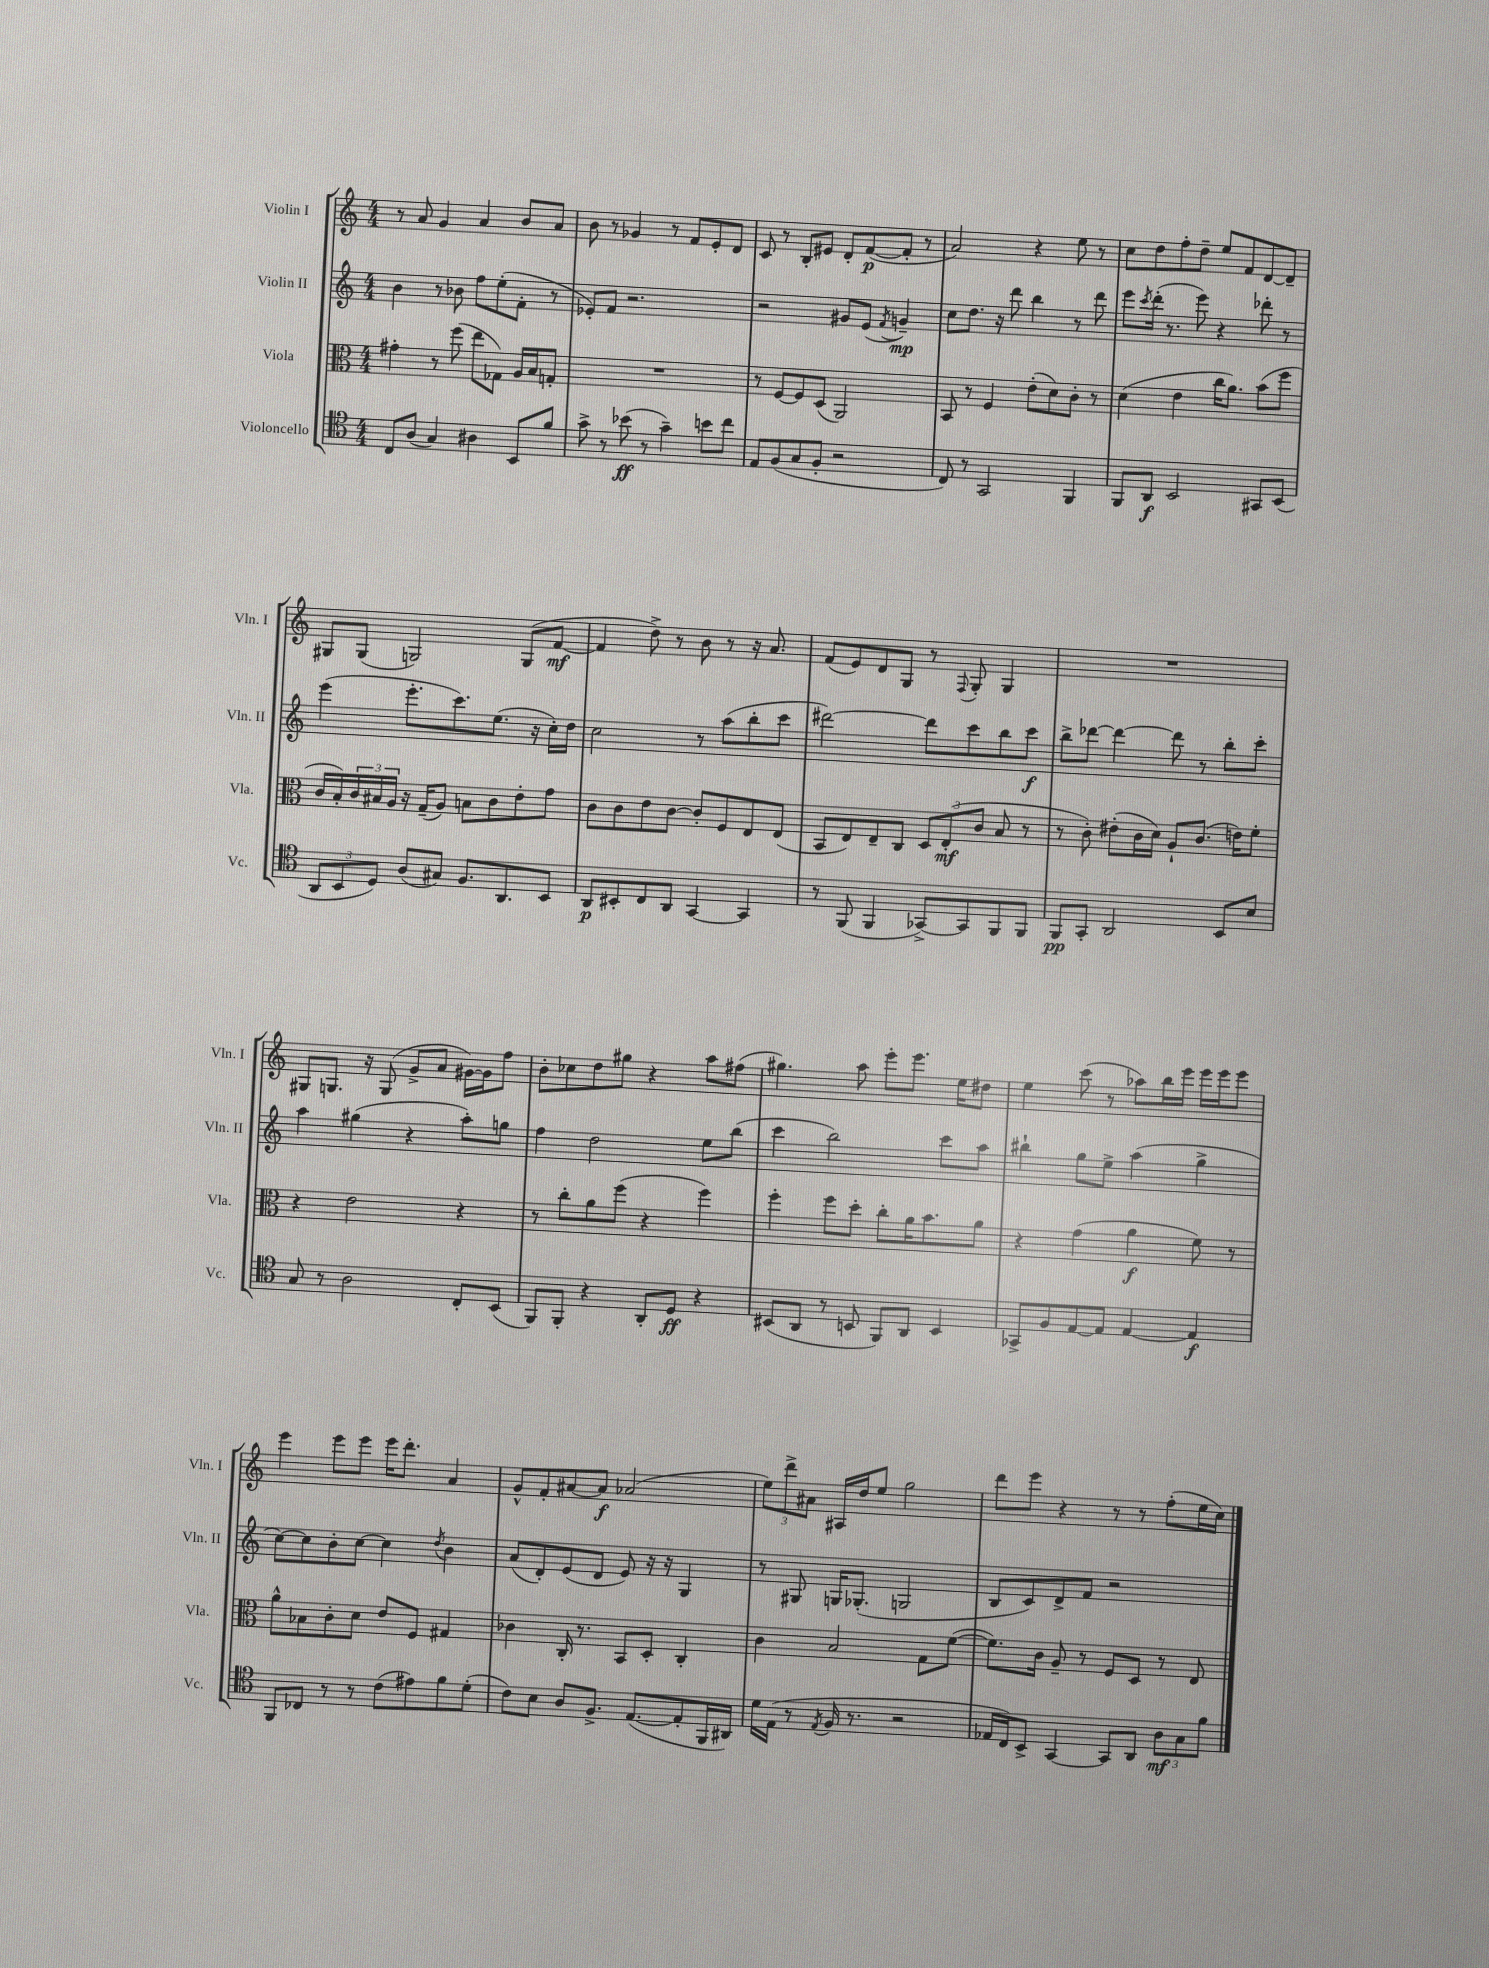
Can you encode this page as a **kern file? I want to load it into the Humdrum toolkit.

**kern	**kern	**kern	**kern
*staff4	*staff3	*staff2	*staff1
*clefC4	*clefC3	*clefG2	*clefG2
*k[]	*k[]	*k[]	*k[]
*M4/4	*M4/4	*M4/4	*M4/4
8C	4g#'	4b	8r
(8A	.	.	8a
4G)	8r	8r	4g
.	(8ff	8b-	.
4A#	8ee	8ff	4a
.	8G-)	(8ee'	.
8BB	16A	8f'	8b
.	16B	.	.
8f	8G'	8r	8a
=	=	=	=
8g^	1r	8e-')	8b
8r	.	8f	8r
(8b-	.	2.r	4g-
8r	.	.	.
4g~)	.	.	8r
.	.	.	8f
8b	.	.	8e'
8cc	.	.	8d
=	=	=	=
8E	8r	2r	8c
(8F	[8F	.	8r
8G	8F]	.	8B'
8F'	(8D	.	8e#
2r	2AA)	8g#	8d'
.	.	(8e	([8f
.	.	8qf	.
.	.	4g~)	8f']
.	.	.	8r
=	=	=	=
8C)	8BB	8cc	2a)
8r	8r	8.dd	.
2GG	4F	.	.
.	.	16r	.
.	.	8ddd	.
.	(8e'	4bb	4r
.	8d)	.	.
4FF	8c'	8r	8ee
.	8r	8ddd	8r
=	=	=	=
8FF	(4d	8eee	8cc
.	.	8qccc	.
8AA	.	(16ddd'	8dd
.	.	8.r	.
2BB	4e	.	8ff'
.	.	8eee)	8dd~
.	16cc	4r	8ee
.	8.a)	.	.
.	.	.	8f
8GG#	(8b	8ddd-'	[8d
(8BB	8ff	8r	8d~]
=	=	=	=
12AA	16c	(4eee	8G#
.	16B')	.	.
12BB	.	.	.
.	24c	.	(8G#
12D)	24B#	.	.
.	24A	.	.
(8A	16r	8.eee'	2G)
.	(16G~	.	.
8G#)	8A)	.	.
.	.	8.ccc)	.
8.F	8B	.	.
.	8c	(8.ee	.
8.AA	.	.	.
.	8e'	.	(8G
.	.	16r	.
8BB	8g	16cc')	[8f
.	.	16dd	.
=	=	=	=
8AA	8c	2cc	4f]
8BB#'	8c	.	.
8C	8e	.	8dd^)
8AA	[8c	.	8r
[4GG	8c']	8r	8b
.	8F	(8aa	8r
4GG]	8E	8bb'	16r
.	.	.	8.a
.	(8E	8ccc	.
=	=	=	=
8r	8BB	[2ddd#)	(8f
(8FF	8E)	.	8e)
4FF	8E~	.	8d
.	8C	.	8G
[8GG-^)	12D	8ddd#]	8r
.	(12E'	.	.
.	.	.	8qqF
8GG-]	.	8ccc	8G'
.	12c	.	.
8FF	8B	8bb	4G
8FF	8r	8ccc	.
=	=	=	=
8FF	8r	8bb^	1r
8GG'	8c')	[8ddd-	.
2AA	(8e#'	4ddd-_	.
.	16c	.	.
.	16d)	.	.
.	8A`	8ddd-]	.
.	(8.c	8r	.
8BB	.	8bb'	.
.	16e)	.	.
8B	8f'	8ccc'	.
=	=	=	=
8G	4r	4aa	8G#
8r	.	.	8.G
2A	2e	(4gg#	.
.	.	.	16r
.	.	.	(8G
.	.	4r	8g^
.	.	.	8a
8C'	4r	8aa')	[16g#)
.	.	.	16g#]
(8BB	.	8gg	8ff
=	=	=	=
8FF)	8r	4ff	8b'
8FF'	8cc'	.	8cc-
4r	8a	2dd	8dd
.	(8ff	.	8gg#
8AA'	4r	.	4r
8D	.	.	.
4r	4ff)	8ee	8aa
.	.	(8bb	(8ff#
=	=	=	=
(8BB#	4ff'	4ccc	4.gg#)
8AA	.	.	.
8r	8ff	2bb)	.
8BB	8dd'	.	8aa
8FF)	8cc'	.	8eee'
8AA	16a	.	8.eee
.	8.b	.	.
4BB	.	8ccc	.
.	.	.	16ee
.	8a	8aa	8dd#
=	=	=	=
8GG-^	4r	4bb#`	4ee
8F	.	.	.
[8E	(4g	8gg	(8ccc
8E]	.	8ee^	8r
[4E	4a	(4aa	8aa-)
.	.	.	16bb
.	.	.	16eee
4E]	8f)	4gg^	16eee
.	.	.	16eee
.	8r	.	8eee
=	=	=	=
8FF	8a^^	[8cc)	4eee
8C-	8B-	8cc]	.
8r	8c'	8b'	8eee
8r	8d	[8cc	8eee
(8c	8e	4cc]	16eee
.	.	.	8.ddd'
8e#)	8F	.	.
.	.	8qdd	.
8f	4G#	4b	4a
(8d'	.	.	.
=	=	=	=
8c)	4c-	(8a	8g^^
8B	.	8d')	8f'
8A	16C'	(8e	[8a#
.	8.r	.	.
8.F^	.	8d	8a#]
.	8BB	8e)	(2a-
([8.E	.	.	.
.	8D'	16r	.
.	.	16r	.
8E']	4C'	4G	.
16FF	.	.	.
16AA#)	.	.	.
=	=	=	=
16d	4c	8r	12ee)
(16E	.	.	.
.	.	.	12ddd^
8r	.	8G#	.
.	.	.	12a#
8qE	.	.	.
16F	2B	16G	16A#
8.r	.	(8.G-'	16dd
.	.	.	8ee
2r	.	2G	2gg
.	8G	.	.
.	([8f	.	.
=	=	=	=
16E-	8.f])	8B	8ddd
16C)	.	.	.
8BB^	.	8c)	8eee
.	16c	.	.
[4GG	8A~	8d^	4r
.	8r	8f	.
8GG]	8F	2r	8r
8AA	8D	.	8r
12A	8r	.	(8ff'
12G	.	.	.
.	8E	.	16ee
12f	.	.	.
.	.	.	16cc)
==	==	==	==
*-	*-	*-	*-
